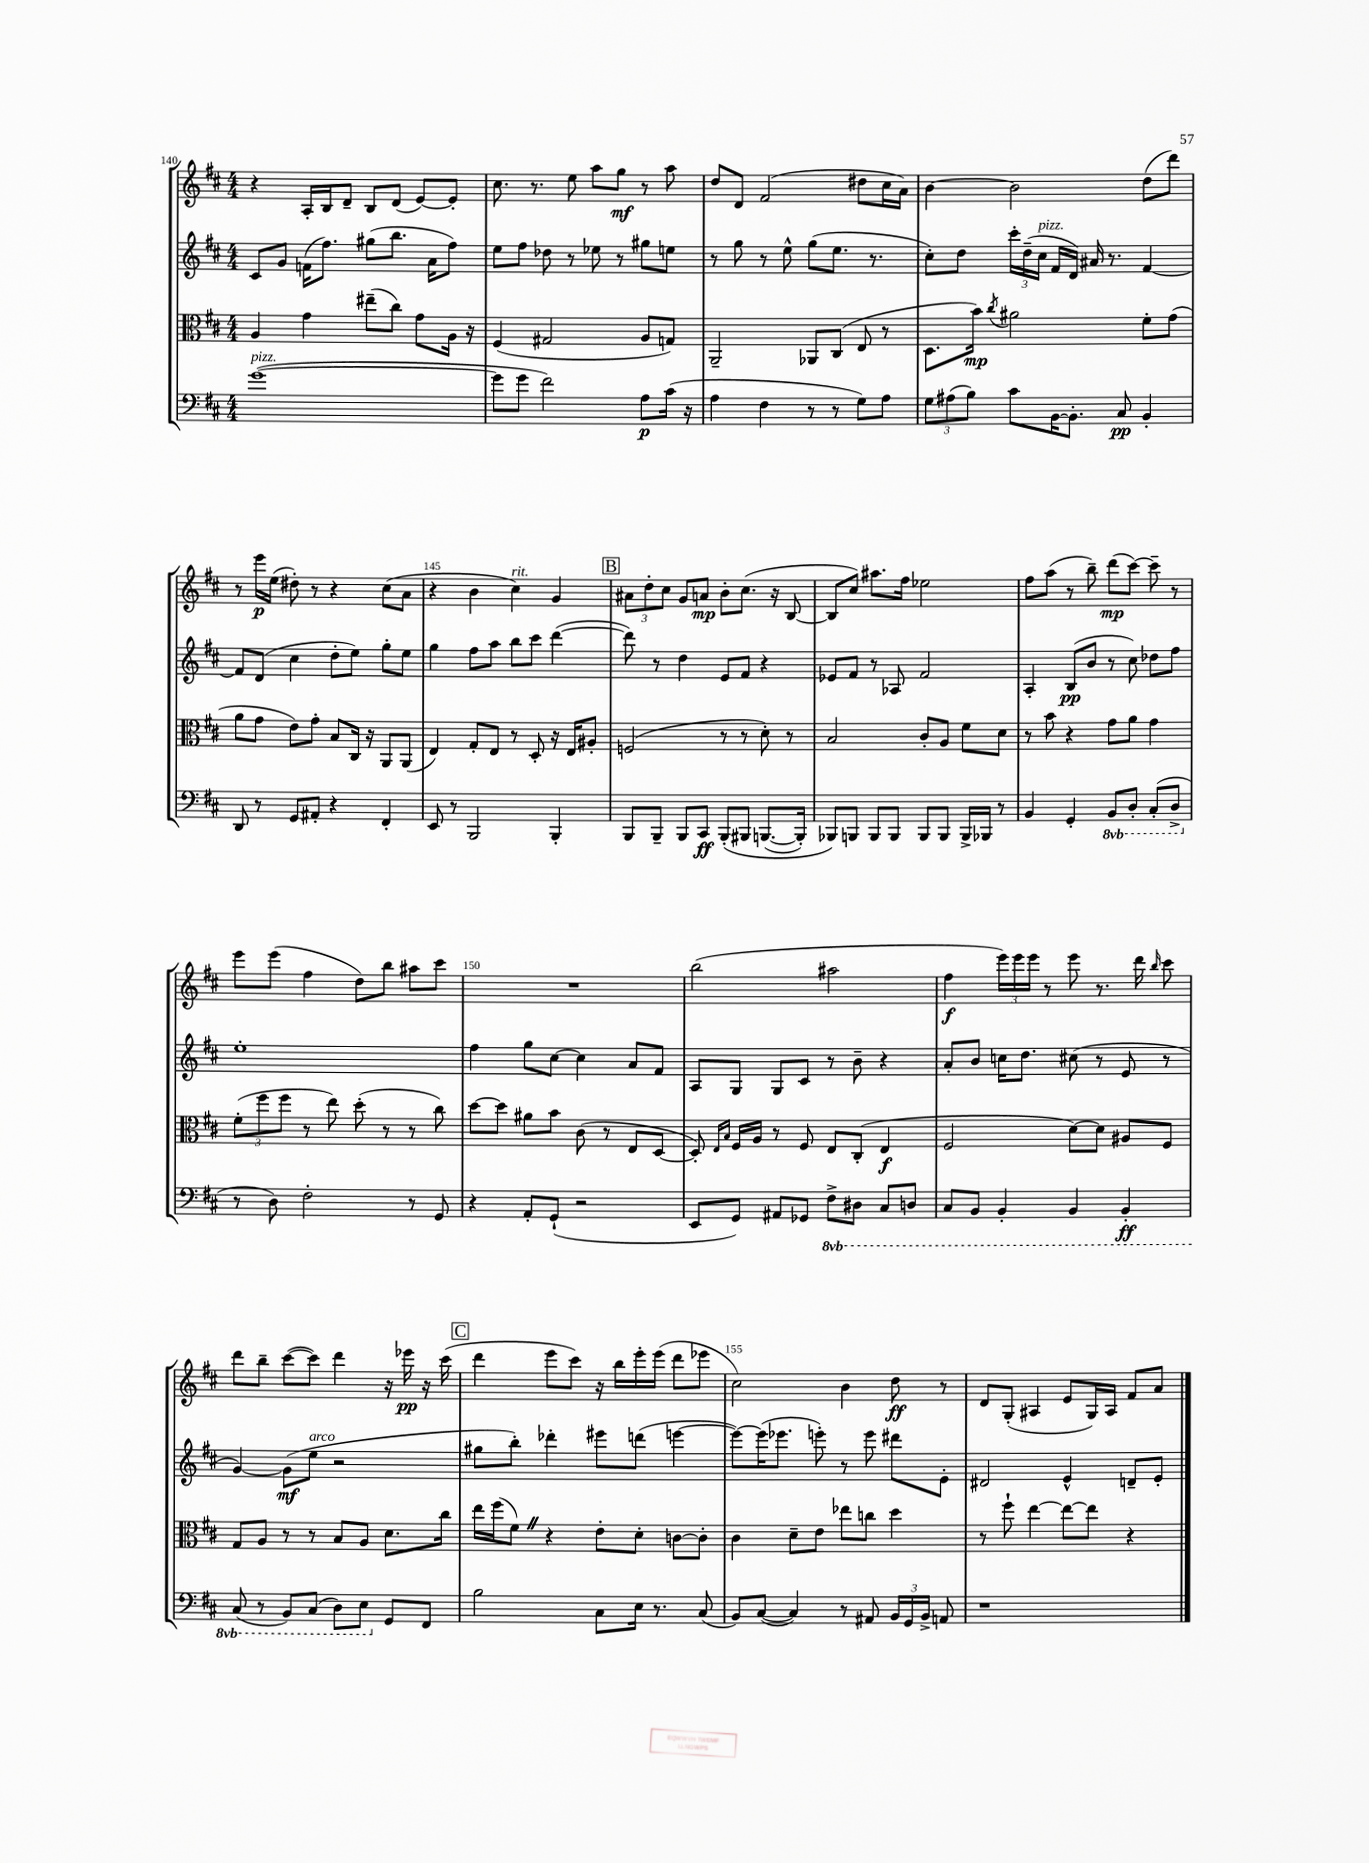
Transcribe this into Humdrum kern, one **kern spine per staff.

**kern	**kern	**kern	**kern
*staff4	*staff3	*staff2	*staff1
*clefF4	*clefC3	*clefG2	*clefG2
*k[f#c#]	*k[f#c#]	*k[f#c#]	*k[f#c#]
*M4/4	*M4/4	*M4/4	*M4/4
([1g	4A	8c#	4r
.	.	8g	.
.	4g	(16f	16A'
.	.	8.ff#)	16B
.	.	.	8d~
.	(8ee#~	(8gg#	8B
.	8cc#)	8.bb	(8d
.	8g	.	[8e)
.	.	16a	.
.	16A	8ff#)	8e']
.	16r	.	.
=	=	=	=
8g]	(4F#	8ee	8.cc#
8g	.	8ff#	.
.	.	.	8.r
2f#)	2G#	8dd-	.
.	.	8r	8ee
.	.	8ee-	8aa
.	.	8r	8gg
8A	8A	8gg#	8r
(16c#	8G)	8ee	8aa
16r	.	.	.
=	=	=	=
4A	2AA~	8r	8dd
.	.	8gg	8d
4F#	.	8r	(2f#
.	.	8ee^^	.
8r	8AA-	(8gg	.
8r	(8C#	8.ee	.
8G)	8E	.	8dd#
.	.	8.r	.
8A	8r	.	16cc#
.	.	.	16a)
=	=	=	=
12G	8.D	8cc#')	[4b
(12A#	.	.	.
.	.	8dd	.
12B)	.	.	.
.	16b)	.	.
.	8qcc#	.	.
8c#	2a#	24ccc#'	2b]
.	.	(24dd~	.
.	.	24cc#	.
[16BB	.	16f#	.
8.BB']	.	16d)	.
.	.	16a#	.
.	.	8.r	.
8C#	.	.	.
4BB'	8f#'	[4f#	(8dd
.	(8g	.	8ddd)
=	=	=	=
8DD	8a	8f#]	8r
8r	8g	(8d	16eee
.	.	.	(16ee
8GG	8e)	4cc#	8dd#')
8AA#'	8g'	.	8r
4r	8B	8dd'	4r
.	16C#	8ee)	.
.	16r	.	.
4FF#'	8AA	8gg'	(8cc#
.	(8AA	8ee	8a
=	=	=	=
8EE	4E)	4gg	4r
8r	.	.	.
2BBB	8G'	8ff#	4b
.	8E	8aa	.
.	8r	8bb	4cc#)
.	8D'	8ccc#	.
4BBB'	16r	([4ddd	4g
.	16E	.	.
.	8A#'	.	.
=	=	=	=
8BBB	(2F	8ddd])	12a#
.	.	.	12dd'
8BBB~	.	8r	.
.	.	.	12cc#
8BBB	.	4dd	8g
8CC#	.	.	8a
&(8BBB'	8r	8e	8b'
8BBB#	8r	8f#	(8.cc#
([8.BBB	8d')	4r	.
.	.	.	16r
.	8r	.	[8B
16BBB'])	.	.	.
=	=	=	=
8BBB-&)	2B	8e-	8B]
8BBB	.	8f#	8cc#)
8BBB	.	8r	8.aa#
8BBB	.	8A-	.
.	.	.	16ff#
8BBB	8c#'	2f#	2ee-
8BBB	8A	.	.
16BBB^	8f#	.	.
16BBB-	.	.	.
8r	8d	.	.
=	=	=	=
4BB	8r	4A'	8ff#
.	8b	.	(8aa
4GG'	4r	(8B	8r
.	.	8b	8bb~)
8BBB	8g	8r	(8ddd
8DD'	8a	8cc#)	[8ccc#)
(8CC#'	4g	8dd-	8ccc#~]
8DD^	.	8ff#	8r
=	=	=	=
8r	(12f#'	1ee'	8eee
.	12ff#	.	.
8D)	.	.	(8eee
.	12ff#	.	.
2F#'	8r	.	4ff#
.	8ee)	.	.
.	(8dd'	.	8dd)
.	8r	.	8bb
8r	8r	.	8aa#
8GG	8cc#)	.	8ccc#
=	=	=	=
4r	[8dd	4ff#	1r
.	8dd]	.	.
8AA'	8a#	8gg	.
(8GG`	8b	[8cc#	.
2r	(8c#	4cc#]	.
.	8r	.	.
.	8E	8a	.
.	[8D	8f#	.
=	=	=	=
8EE	8D'])	8A	(2bb
.	16qqE	.	.
.	16qqB	.	.
8GG)	16F#	8G	.
.	16A	.	.
8AA#	8r	8G	.
8GG-	8F#	8c#	.
8FF#^	8E	8r	2aa#
8DD#	(8C#'	8b~	.
8CC#	4E	4r	.
8DD	.	.	.
=	=	=	=
8CC#	2F#	8a'	4ff#
8BBB	.	8b	.
4BBB'	.	16cc	24eee)
.	.	.	24eee
.	.	8.dd	.
.	.	.	24eee
.	.	.	8r
4BBB	[8d)	(8cc#	8eee
.	8d]	8r	8.r
4BBB'	8A#	8e	.
.	.	.	16ddd
.	.	.	16qqbb
.	8F#	8r	8ccc#
=	=	=	=
(8CC#	8G	[4g)	8ddd
8r	8A	.	8bb~
8BBB)	8r	(8g]	([8ccc#
(8CC#	8r	8ee	8ccc#])
8DD)	8B	2r	4ddd
8EE	8A	.	.
8GG	8.d	.	16r
.	.	.	16eee-
8FF#	.	.	16r
.	16cc#	.	(16ccc#
=	=	=	=
2B	16ee	8gg#	4ddd
.	(16ff#	.	.
.	8f#)	8bb')	.
.	4r	4ddd-'	8eee
.	.	.	8ccc#)
8C#	8e'	8eee#	16r
.	.	.	16bb
16E	8d'	(8ddd	16eee'
8.r	.	.	(16eee
.	[8c	[4eee	8ddd
(8C#	8c']	.	8eee-
=	=	=	=
8BB)	4c#	8eee_)	2cc#)
([8C#	.	(16eee]	.
.	.	8.eee-	.
4C#])	8d~	.	.
.	8e	8eee')	.
8r	8ee-	8r	4b
8AA#	8cc	8eee	.
24BB	4dd	8ddd#	8dd
24GG	.	.	.
24BB^	.	.	.
8AA	.	8e'	8r
=	=	=	=
1r	8r	2d#	8d
.	8ff#`	.	(8G'
.	[4ee	.	4A#
.	8ee_	4e^^	8e
.	8ee]	.	16G)
.	.	.	16A#
.	4r	8d~	8f#
.	.	8e'	8a
==	==	==	==
*-	*-	*-	*-
